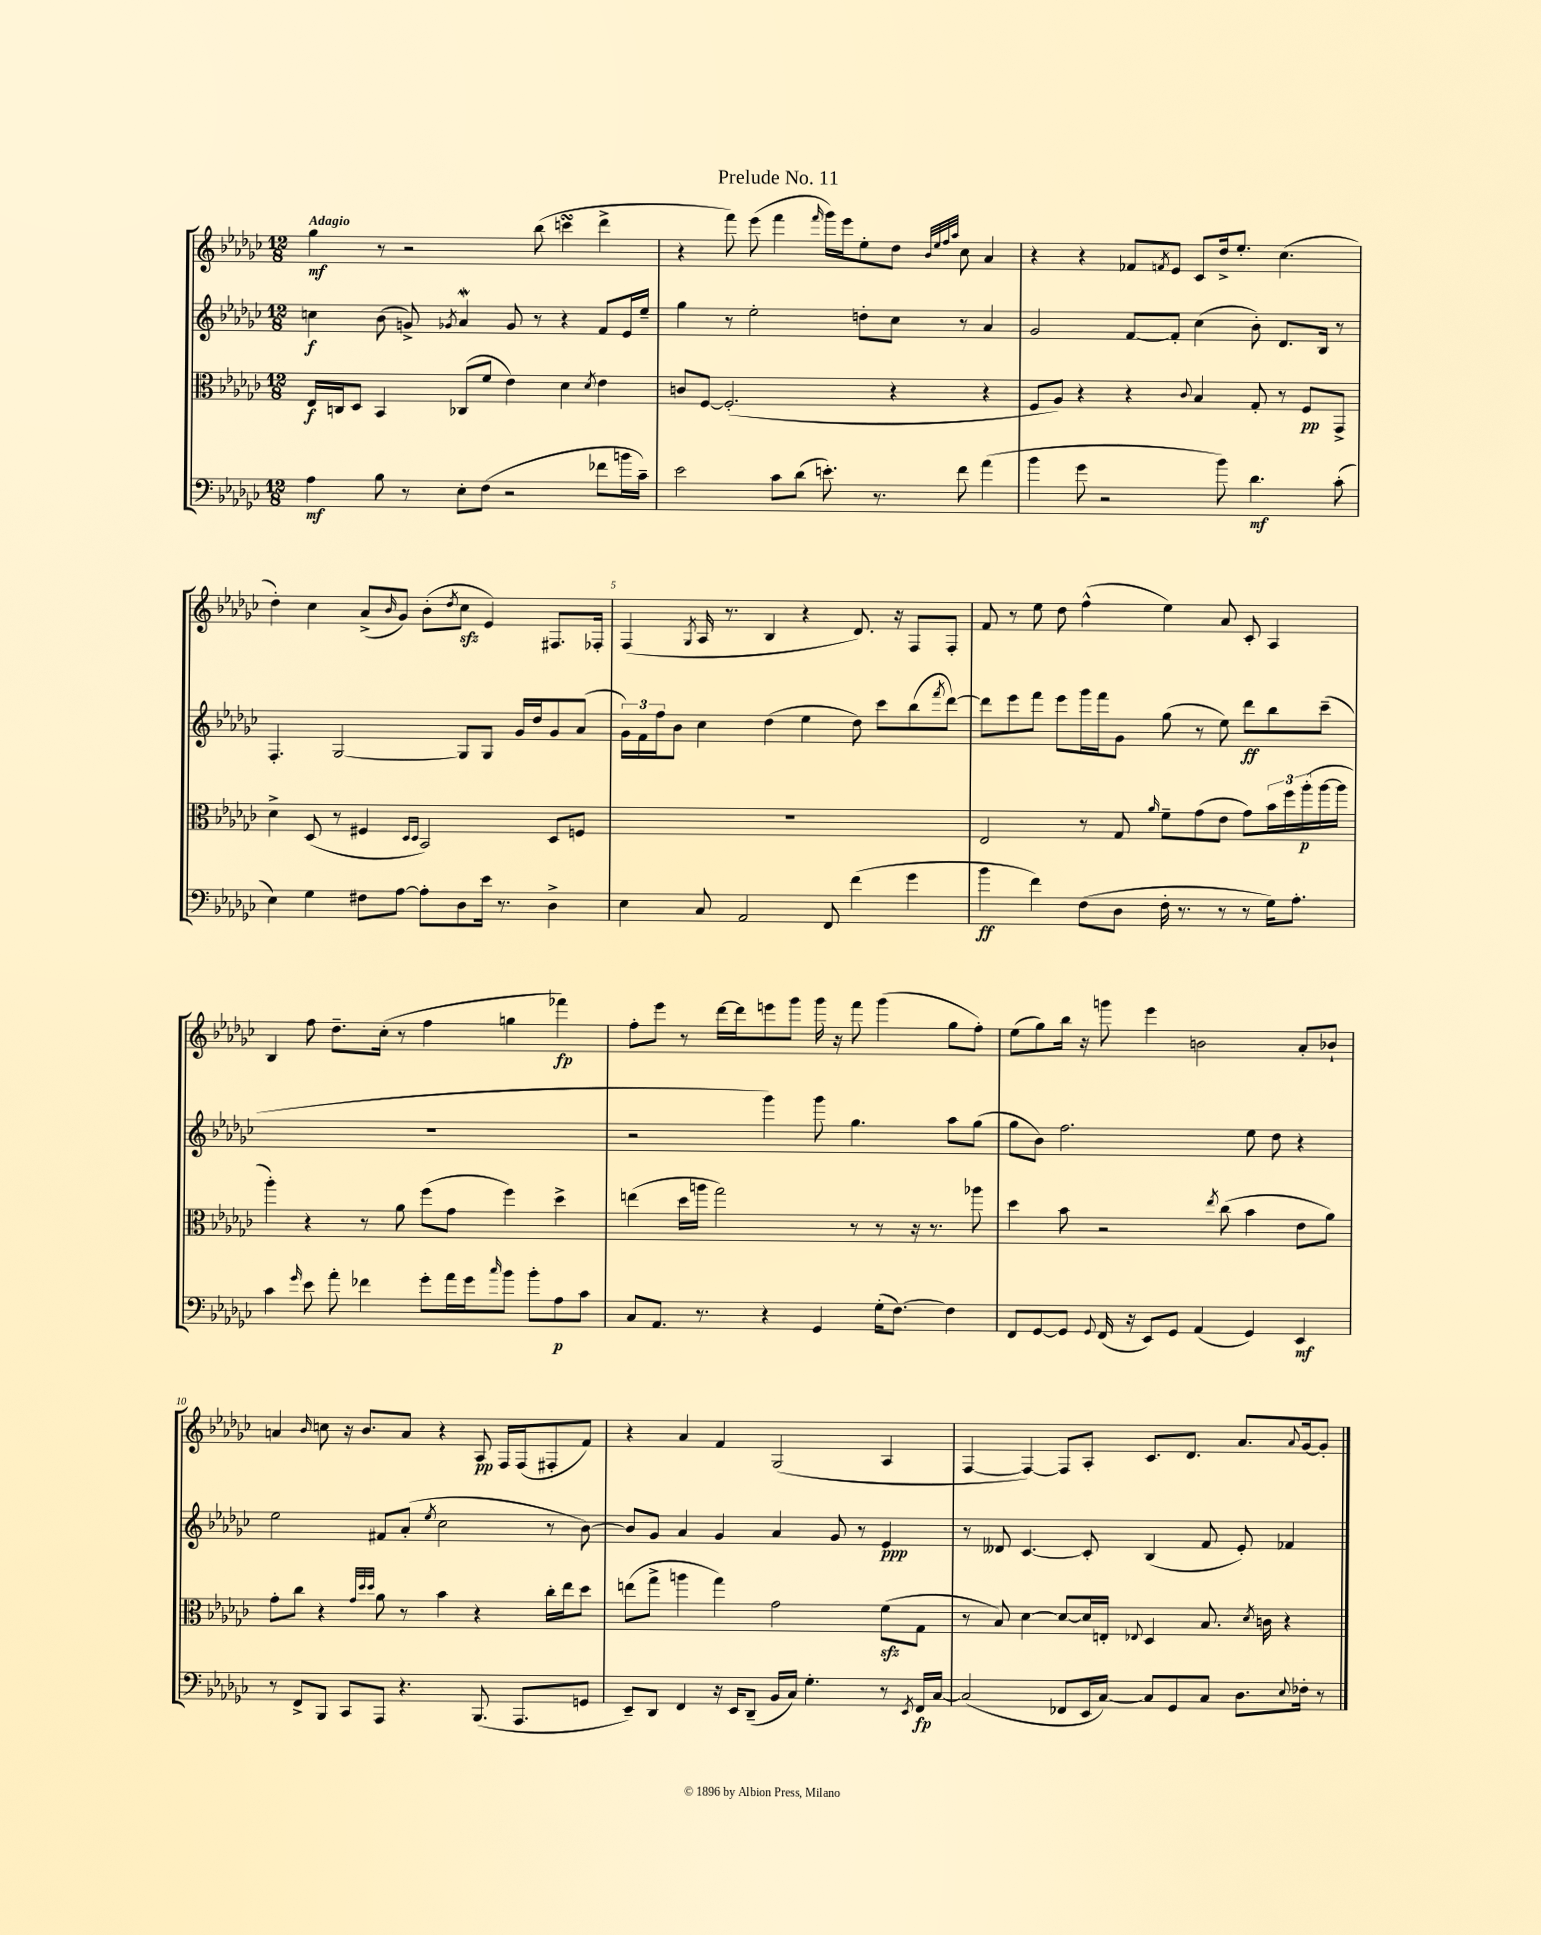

**kern	**dynam	**kern	**dynam	**kern	**dynam	**kern	**dynam
*part4	*part4	*part3	*part3	*part2	*part2	*part1	*part1
*staff4	*staff4	*staff3	*staff3	*staff2	*staff2	*staff1	*staff1
*clefF4	*	*clefC3	*	*clefG2	*	*clefG2	*
*k[b-e-a-d-g-c-]	*	*k[b-e-a-d-g-c-]	*	*k[b-e-a-d-g-c-]	*	*k[b-e-a-d-g-c-]	*
*M12/8	*	*M12/8	*	*M12/8	*	*M12/8	*
=1	=1	=1	=1	=1	=1	=1	=1
!	!	!	!	!	!	!LO:TX:a:B:t=Adagio	!
4A-\	mf	16E-/LL	f	4ccn\	f	4gg-\	mf
.	.	16Cn/J	.	.	.	.	.
.	.	8D-/J	.	.	.	.	.
8B-\	.	4BB-/	.	(8b-\	.	8r	.
8r	.	.	.	8gn^/)	.	2r	.
.	.	.	.	8qg-X/	.	.	.
8E-'\L	.	(8C-X/L	.	4a-W/	.	.	.
(8F\J	.	8f/J	.	.	.	.	.
2r	.	4e-\)	.	8g-/	.	.	.
.	.	.	.	8r	.	(8bb-\	.
.	.	4d-\	.	4r	.	4cccnsSsS\	.
.	.	8qd-/	.	.	.	.	.
8f-X\L	.	4e-\	.	8f/L	.	4ddd-^\	.
16bn\L	.	.	.	16e-/L	.	.	.
16c-~\JJ)	.	.	.	16ee-~/JJ	.	.	.
=2	=2	=2	=2	=2	=2	=2	=2
2e-\	.	8cn/L	.	4gg-\	.	4r	.
.	.	[8F/J	.	.	.	.	.
.	.	(2.F'/]	.	8r	.	8fff\)	.
.	.	.	.	2ee-'\	.	(8eee-\	.
8c-\L	.	.	.	.	.	4fff\	.
(8d-\J	.	.	.	.	.	.	.
.	.	.	.	.	.	16qqfff/	.
8.en'\)	.	.	.	.	.	16ggg-\LL)	.
.	.	.	.	.	.	16eee-\J	.
.	.	.	.	8ddn'\L	.	8ee-'\	.
8.r	.	.	.	.	.	.	.
.	.	4r	.	8cc-\J	.	8dd-\J	.
.	.	.	.	.	.	32qqb-/LLL	.
.	.	.	.	.	.	32qqee-/	.
.	.	.	.	.	.	32qqff/	.
.	.	.	.	.	.	32qqaa-/JJJ	.
8f\	.	.	.	8r	.	8cc-\	.
(4a-\	.	4r	.	4a-/	.	4a-/	.
=3	=3	=3	=3	=3	=3	=3	=3
4b-\	.	8F/L	.	2g-/	.	4r	.
.	.	8A-/J)	.	.	.	.	.
8g-\	.	4r	.	.	.	4r	.
2r	.	.	.	.	.	.	.
.	.	4r	.	[8f/L	.	8f-X/L	.
.	.	.	.	.	.	8qfn/	.
.	.	.	.	8f'/J]	.	8e-/J	.
.	.	8qqc-/	.	.	.	.	.
.	.	4B-/	.	(4cc-\	.	8c-/L	.
8b-\)	.	.	.	.	.	16dd-^/k	.
.	.	.	.	.	.	8.ee-'/J	.
4.d-\	mf	8G-'/	.	8b-'\)	.	.	.
.	.	8r	.	8.d-/L	.	(4.cc-\	.
.	.	8F/L	pp	.	.	.	.
.	.	.	.	16B-/Jk	.	.	.
(8c-'\	.	8GG-^/J	.	8r	.	.	.
!!LO:LB:g=z
=4	=4	=4	=4	=4	=4	=4	=4
4E-\)	.	4d-^\	.	4.F'/	.	4dd-'\)	.
4G-\	.	(8D-/	.	.	.	4cc-\	.
.	.	8r	.	[2G-/	.	.	.
8F#X\L	.	4F#X/	.	.	.	(8a-^/L	.
.	.	.	.	.	.	16qqb-/	.
[8A-\J	.	.	.	.	.	8g-/J)	.
.	.	16qqD-/LL	.	.	.	.	.
.	.	16qqD-/JJ	.	.	.	.	.
8A-'\L]	.	2BB-/)	.	.	.	(8b-'\L	.
.	.	.	.	.	.	8qdd-/	.
8D-\	.	.	.	8G-/L]	.	8cc-zz\J	.
16e-\Jk	.	.	.	8G-/J	.	4e-/)	.
8.r	.	.	.	.	.	.	.
.	.	.	.	16g-/LL	.	.	.
.	.	.	.	16dd-/J	.	.	.
4D-^\	.	8D-/L	.	8g-/	.	8.F#X/L	.
.	.	8Fn/J	.	(8a-/J	.	.	.
.	.	.	.	.	.	16F-X'/Jk	.
=5	=5	=5	=5	=5	=5	=5	=5
4E-\	.	1.r	.	24g-\LL)	.	(4F/	.
.	.	.	.	24f\	.	.	.
.	.	.	.	24ff\J	.	.	.
.	.	.	.	8b-\J	.	.	.
.	.	.	.	.	.	8qG-/	.
8C-/	.	.	.	4cc-\	.	16A-/	.
.	.	.	.	.	.	8.r	.
2AA-/	.	.	.	.	.	.	.
.	.	.	.	(4dd-\	.	4B-/	.
.	.	.	.	4ee-\	.	4r	.
8FF/	.	.	.	.	.	.	.
(4f\	.	.	.	8dd-\)	.	8.d-/)	.
.	.	.	.	8ccc-\L	.	.	.
.	.	.	.	.	.	16r	.
4g-\	.	.	.	(8bb-\	.	8F/L	.
.	.	.	.	8qfff/	.	.	.
.	.	.	.	[8ddd-\J)	.	8F'/J	.
=6	=6	=6	=6	=6	=6	=6	=6
4b-\	ff	2E-/	.	8ddd-\L]	.	8f/	.
.	.	.	.	8eee-\	.	8r	.
4f\)	.	.	.	8fff\J	.	8ee-\	.
.	.	.	.	8eee-\L	.	8dd-\	.
(8F\L	.	8r	.	16ggg-\L	.	(4ff^^\	.
.	.	.	.	16fff\J	.	.	.
8D-\J	.	8G-/	.	8g-\J	.	.	.
.	.	16qqa-/	.	.	.	.	.
16F'\	.	8f~\L	.	(8gg-\	.	4ee-\)	.
8.r	.	.	.	.	.	.	.
.	.	(8g-\	.	8r	.	.	.
8r	.	8e-\J	.	8ee-\)	.	8a-/	.
8r	.	8g-\L)	.	8ddd-\L	ff	8c-'/	.
16G-\KL)	.	24b-\L	.	8bb-\	.	4A-/	.
.	.	24ff\	.	.	.	.	.
8.A-'\J	.	.	.	.	.	.	.
.	.	(24aa-'\	p	.	.	.	.
.	.	[16aa-\	.	(8ccc-~\J	.	.	.
.	.	16aa-\JJ]	.	.	.	.	.
!!LO:LB:g=z
=7	=7	=7	=7	=7	=7	=7	=7
4c-\	.	4aa-'\)	.	1.r	.	4B-/	.
16qqg-/	.	.	.	.	.	.	.
8e-\	.	4r	.	.	.	8ff\	.
8a-'\	.	.	.	.	.	8.dd-~\L	.
4f-X\	.	8r	.	.	.	.	.
.	.	.	.	.	.	(16cc-'\Jk	.
.	.	8a-\	.	.	.	8r	.
8g-'\L	.	(8ff\L	.	.	.	4ff\	.
16a-\L	.	8g-\J	.	.	.	.	.
16g-\J	.	.	.	.	.	.	.
16qqcc-/	.	.	.	.	.	.	.
8b-\J	.	4ff\)	.	.	.	4ggn\	.
8b-'\L	.	.	.	.	.	.	.
8A-\	p	4dd-^\	.	.	.	4fff-X\)	fp
8c-\J	.	.	.	.	.	.	.
=8	=8	=8	=8	=8	=8	=8	=8
8C-/L	.	(4een\	.	2r	.	8ff'\L	.
8.AA-/J	.	.	.	.	.	8eee-\J	.
.	.	16dd-\LL	.	.	.	8r	.
8.r	.	16aan\JJ	.	.	.	.	.
.	.	2gg-\)	.	.	.	[16ddd-\LL	.
.	.	.	.	.	.	16ddd-\J]	.
4r	.	.	.	4ggg-\)	.	8eeen\	.
.	.	.	.	.	.	8ggg-\J	.
4GG-/	.	.	.	8ggg-\	.	16ggg-\	.
.	.	.	.	.	.	16r	.
.	.	8r	.	4.gg-\	.	8fff\	.
(16G-'\KL	.	8r	.	.	.	(4ggg-\	.
[8.F\J)	.	.	.	.	.	.	.
.	.	16r	.	.	.	.	.
.	.	8.r	.	.	.	.	.
4F\]	.	.	.	8aa-\L	.	8gg-\L	.
.	.	8aa-X\	.	(8gg-\J	.	8ff'\J)	.
=9	=9	=9	=9	=9	=9	=9	=9
8FF/L	.	4dd-\	.	8gg-\L	.	(8ee-\L	.
[8GG-/	.	.	.	8b-\J)	.	8gg-\)	.
8GG-/J]	.	8b-\	.	2.ff\	.	16bb-\Jk	.
.	.	.	.	.	.	16r	.
8qqGG-/	.	.	.	.	.	.	.
(16FF/	.	2r	.	.	.	8gggn\	.
16r	.	.	.	.	.	.	.
8EE-/L)	.	.	.	.	.	4eee-\	.
8GG-/J	.	.	.	.	.	.	.
(4AA-/	.	.	.	.	.	2bn\	.
.	.	8qee-/	.	.	.	.	.
.	.	(8cc-\	.	.	.	.	.
4GG-/)	.	4b-\	.	8ee-\	.	.	.
.	.	.	.	8dd-\	.	.	.
4EE-/	mf	8e-\L	.	4r	.	8a-'/L	.
.	.	8a-\J)	.	.	.	8b-X`/J	.
!!LO:LB:g=z
=10	=10	=10	=10	=10	=10	=10	=10
8r	.	8g-'\L	.	2ee-\	.	4an/	.
8FF^/L	.	8cc-\J	.	.	.	.	.
.	.	.	.	.	.	16qqb-/	.
8BBB-/J	.	4r	.	.	.	8ccn\	.
8CC-/L	.	.	.	.	.	16r	.
.	.	.	.	.	.	8.b-/L	.
.	.	32qqg-/LLL	.	.	.	.	.
.	.	32qqdd-/	.	.	.	.	.
.	.	32qqdd-/JJJ	.	.	.	.	.
8AAA-/J	.	8a-\	.	8f#X/L	.	.	.
4.r	.	8r	.	(8a-'/J	.	8a/J	.
.	.	.	.	8qee-/	.	.	.
.	.	4b-\	.	2cc-\	.	4r	.
(8.BBB-/	.	4r	.	.	.	8A-/	pp
.	.	.	.	.	.	16F/LL	.
8.AAA-/L	.	.	.	.	.	(16F/J	.
.	.	16cc-'\LL	.	8r	.	8F#X'/	.
.	.	16ee-\J	.	.	.	.	.
8GGn/J	.	8dd-\J	.	[8b-\)	.	8f/J)	.
=11	=11	=11	=11	=11	=11	=11	=11
8EE-~/L)	.	(8een\L	.	8b-/L]	.	4r	.
8DD-/J	.	8gg-^\J	.	8g-/J	.	.	.
4FF/	.	4aan\	.	4a-/	.	4a-/	.
16r	.	4gg-\)	.	4g-/	.	4f/	.
16EE-/KL	.	.	.	.	.	.	.
(8DD-~/J	.	.	.	.	.	.	.
16BB-/LL	.	2g-\	.	4a-/	.	(2G-/	.
16C-/JJ)	.	.	.	.	.	.	.
4.G-'\	.	.	.	.	.	.	.
.	.	.	.	8g-/	.	.	.
.	.	.	.	8r	.	.	.
8r	.	(8fzz\L	.	4e-/	ppp	4A-/	.
8qEE-/	.	.	.	.	.	.	.
16FF/LL	fp	8G-\J	.	.	.	.	.
[16C-/JJ	.	.	.	.	.	.	.
=12	=12	=12	=12	=12	=12	=12	=12
(2C-/]	.	8r	.	8r	.	[4F/	.
.	.	8B-/)	.	8d--X/	.	.	.
.	.	[4d-\	.	[4.c-/	.	4F/_)	.
8FF-X/L	.	8d-/L_	.	.	.	8F/L]	.
16EE-/L	.	16d-/L]	.	8c-'/]	.	8A-'/J	.
[16C-/JJ)	.	16En'/JJ	.	.	.	.	.
.	.	8qqE-X/	.	.	.	.	.
8C-/L]	.	4D-/	.	(4B-/	.	8.c-/L	.
8GG-/	.	.	.	.	.	.	.
.	.	.	.	.	.	8.d-/J	.
8C-/J	.	8.B-/	.	8f/	.	.	.
8.D-\L	.	.	.	8e-'/)	.	8.a-/L	.
.	.	8qd-/	.	.	.	.	.
.	.	16cn\	.	.	.	.	.
.	.	4r	.	4f-X/	.	.	.
8qqE-/	.	.	.	.	.	8qqa-/	.
16F-X'\Jk	.	.	.	.	.	[16g-/k	.
8r	.	.	.	.	.	8g-'/J]	.
==	==	==	==	==	==	==	==
*-	*-	*-	*-	*-	*-	*-	*-
